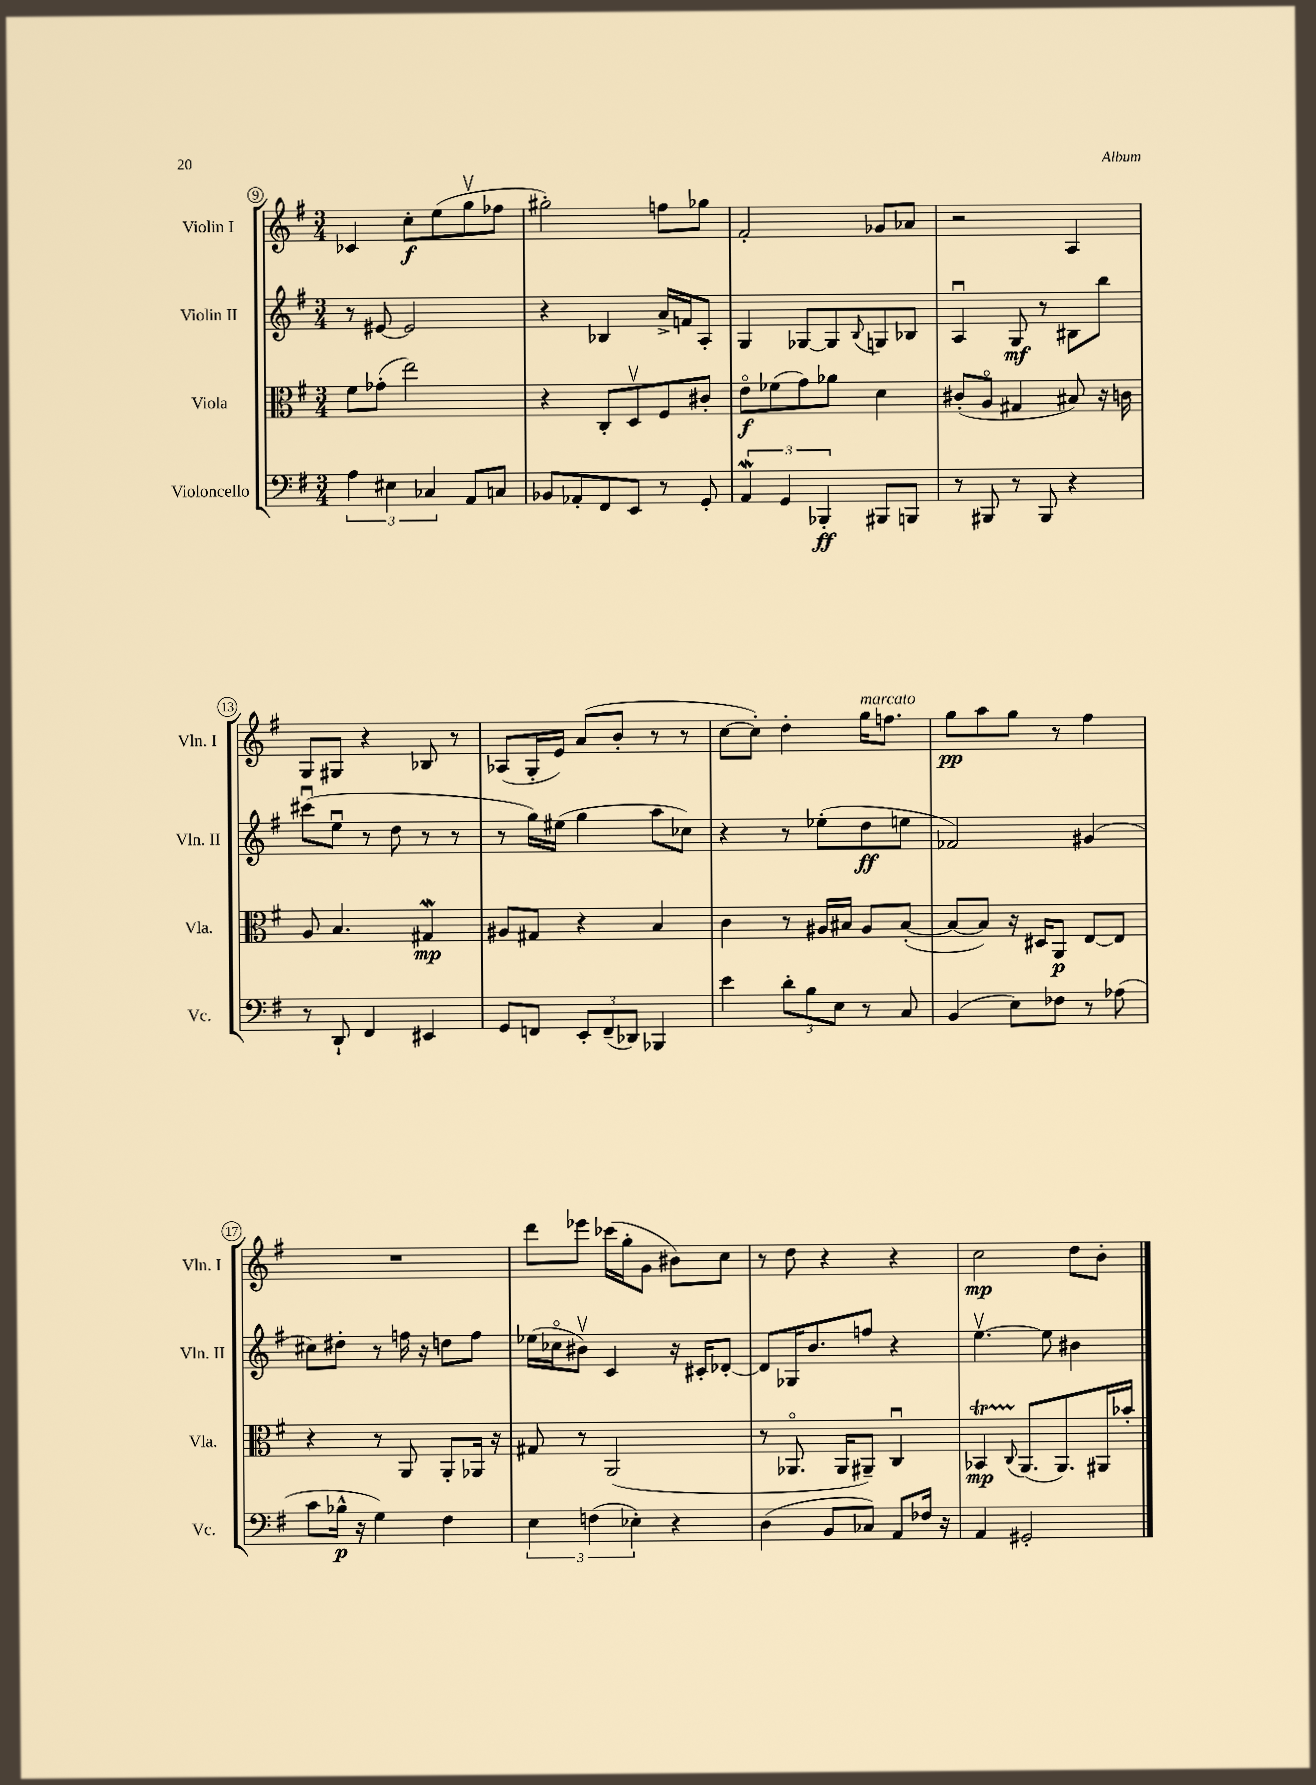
<<
\new StaffGroup <<
\new Staff = "s0" \with { instrumentName = "Violin I" shortInstrumentName = "Vln. I" } {
    \clef treble \key g \major \numericTimeSignature \time 3/4
    ces'4 c''8-.\f e''8( g''8\upbow fes''8 |
    gis''2-.) f''8 ges''8 |
    fis'2-. ges'8 aes'8 |
    r2 a4 |
    g8 gis8 r4 bes8 r8 |
    aes8( g16-. e'16) a'8( b'8-. r8 r8 |
    c''8~ c''8-.) d''4-. g''16^\markup { \italic "marcato" } f''8. |
    g''8\pp a''8 g''8 r8 fis''4 |
    R2. |
    d'''8 ees'''8 ces'''16( g''16-. g'8 bis'8) c''8 |
    r8 d''8 r4 r4 |
    c''2\mp d''8 b'8-. \bar "|." |
}
\new Staff = "s1" \with { instrumentName = "Violin II" shortInstrumentName = "Vln. II" } {
    \clef treble \key g \major \numericTimeSignature \time 3/4
    r8 eis'8~ eis'2 |
    r4 bes4 a'16-> f'16 a8-. |
    g4 ges8~ ges8 \appoggiatura { b8 } g8 bes8 |
    a4\downbow g8\mf r8 bis8 b''8 |
    cis'''8\downbow( e''8\downbow r8 d''8 r8 r8 |
    r8 g''16) eis''16( g''4 a''8 ces''8) |
    r4 r8 ees''8-.( d''8\ff e''8 |
    fes'2) gis'4( |
    cis''8) dis''8-. r8 f''16 r16 d''8 f''8 |
    ees''16( ces''16\flageolet bis'8\upbow) c'4 r16 cis'16-. des'8~-. |
    des'8 ges16 b'8. f''8 r4 |
    e''4.~\upbow e''8 bis'4 \bar "|." |
}
\new Staff = "s2" \with { instrumentName = "Viola" shortInstrumentName = "Vla." } {
    \clef alto \key g \major \numericTimeSignature \time 3/4
    fis'8 ges'8-.( e''2) |
    r4 c8-. d8\upbow fis8 cis'8-. |
    e'8\flageolet\f fes'8( g'8) aes'8 d'4 |
    cis'8-.( a8\flageolet gis4 bis8) r16 c'16 |
    a8 b4. gis4\mordent\mp |
    ais8 gis8 r4 b4 |
    c'4 r8 ais16 bis16 ais8 bis8~-.( |
    bis8~ bis8) r16 dis16 a,8\p e8~ e8 |
    r4 r8 a,8 a,8-. aes,16 r16 |
    gis8 r8 a,2( |
    r8 aes,8.\flageolet aes,16 ais,8--) c4\downbow |
    bes,4\startTrillSpan\mp \appoggiatura { c8 } a,8.\stopTrillSpan( a,8.) ais,16 bes'16-. \bar "|." |
}
\new Staff = "s3" \with { instrumentName = "Violoncello" shortInstrumentName = "Vc." } {
    \clef bass \key g \major \numericTimeSignature \time 3/4
    \tuplet 3/2 { a4 eis4 ces4 } a,8 c8 |
    bes,8 aes,8-. fis,8 e,8 r8 g,8-. |
    \tuplet 3/2 { a,4\mordent g,4 bes,,4-.\ff } bis,,8 b,,8 |
    r8 bis,,8 r8 bis,,8 r4 |
    r8 d,8-! fis,4 eis,4 |
    g,8 f,8 \tuplet 3/2 { e,8-. f,8--( des,8) } bes,,4 |
    e'4 \tuplet 3/2 { d'8-. b8 e8 } r8 c8 |
    b,4( e8) fes8 r8 aes8( |
    c'8 bes16-^\p r16 g4) fis4 |
    \tuplet 3/2 { e4 f4( ees4-.) } r4 |
    d4( b,8 ces8) a,8 fes16 r16 |
    a,4 gis,2-. \bar "|." |
}
>>
>>
\layout { \context { \Score currentBarNumber = #9 \override BarNumber.stencil = #(make-stencil-circler 0.1 0.3 ly:text-interface::print) } }
